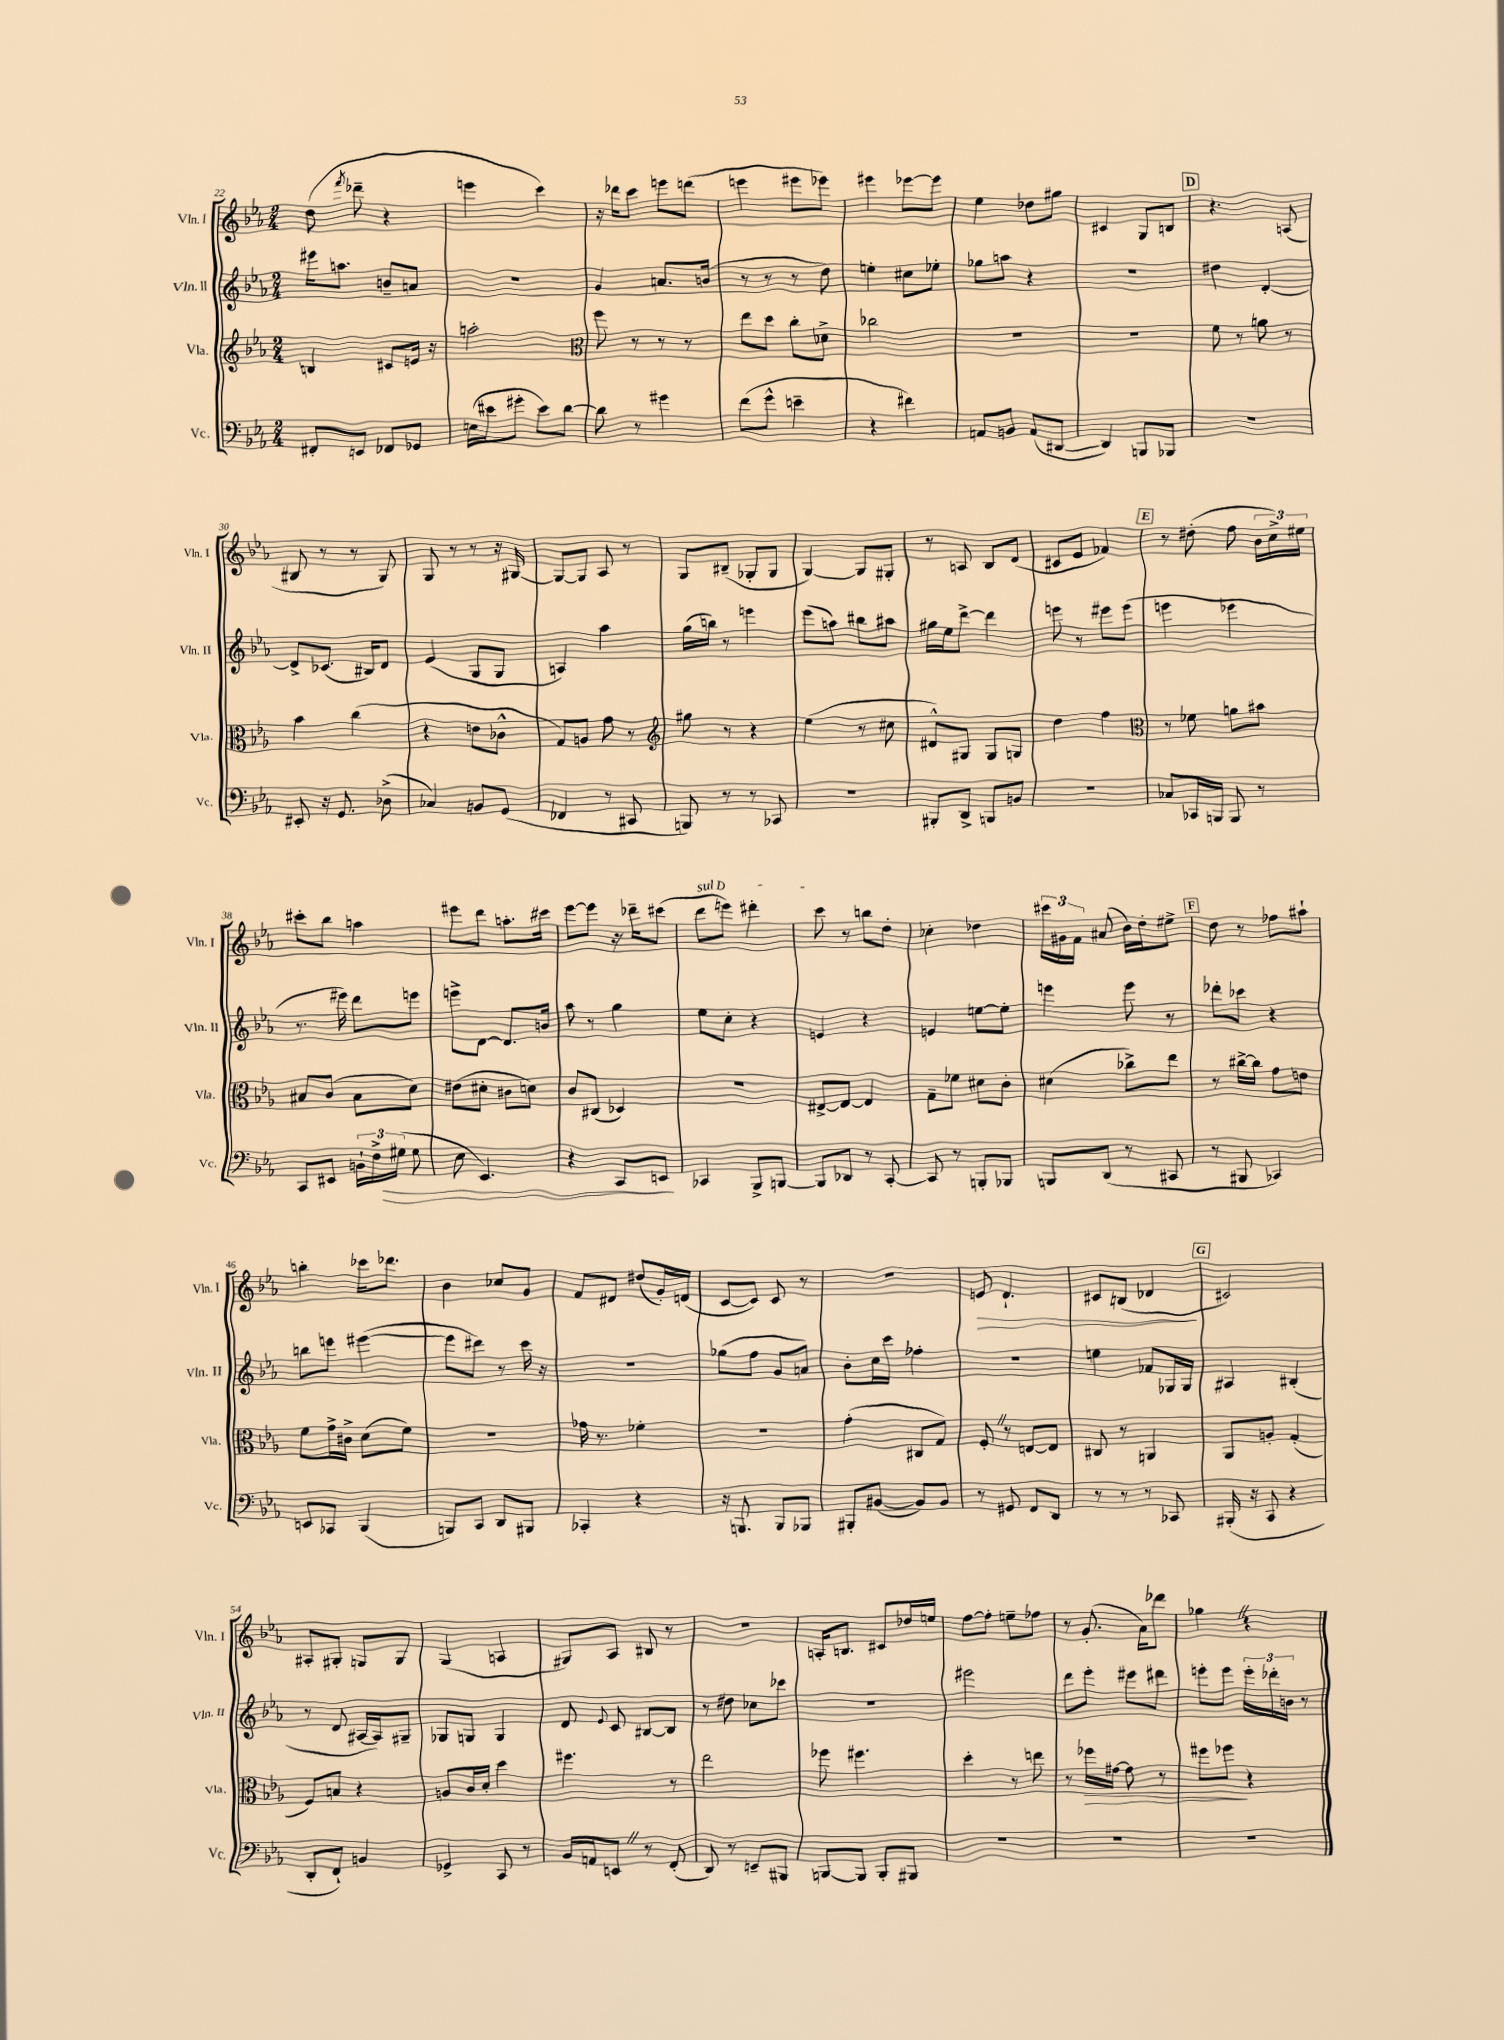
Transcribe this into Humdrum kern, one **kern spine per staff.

**kern	**kern	**kern	**kern
*staff4	*staff3	*staff2	*staff1
*clefF4	*clefG2	*clefG2	*clefG2
*k[b-e-a-]	*k[b-e-a-]	*k[b-e-a-]	*k[b-e-a-]
*M2/4	*M2/4	*M2/4	*M2/4
8FF#'	4B	16eee#	(8dd
.	.	8.aa	.
.	.	.	8qfff
8EE	.	.	8ddd-~
8FF-	8c#	8b~	4r
8GG-	16e	8a	.
.	16r	.	.
=	=	=	=
(16E	2aa'	2r	4eee
16e#	.	.	.
8g#'	.	.	.
8e#)	.	.	4ccc)
[8d	.	.	.
=	=	=	=
*	*clefC3	*	*
8d]	8ff	4g	16r
.	.	.	16ddd-
8r	8r	.	8ccc
4g#	8r	8.a	8eee
.	8r	.	(8ddd
.	.	(16b	.
=	=	=	=
(8f	8ee-	8r	4eee
8g^^	8dd	8r	.
4e~	8cc'	8r	8eee#
.	8d-^	8dd)	8eee-)
=	=	=	=
4r	2cc-	4ee'	4eee#
4f#)	.	8cc#	[8eee-
.	.	8ee-'	8eee-]
=	=	=	=
8AA	2r	8gg-	4ee-
8BB	.	8aa	.
(8AA	.	4r	8dd-
[8DD#	.	.	8gg#
=	=	=	=
4DD#])	2r	2r	4c#
8BBB	.	.	8G
8BBB-	.	.	8B
=	=	=	=
2r	8f	4dd#	4.r
.	8r	.	.
.	8a	[4d'	.
.	8r	.	(8A
=	=	=	=
8EE#'	4b-	8d^]	8B#
16r	.	(8.c-	8r
8.GG	.	.	.
.	(4cc	.	8r
.	.	16B#)	.
(8D-^	.	8d	8G)
=	=	=	=
4C-)	4r	(4e-	8G
.	.	.	8r
8BB	8e	8G	8r
(8GG	8c-^^	8G	16r
.	.	.	[16G#
=	=	=	=
4FF-	8G)	4A)	8G#_
.	8A	.	8G#]
8r	8g	4aa-	8A-
8CC#	8r	.	8r
=	=	=	=
*	*clefG2	*	*
8BBB)	8gg#	(16gg	8G
.	.	16bb)	.
8r	8r	8r	(8B#~
8r	4r	4eee	8G-'
8CC-	.	.	8G-
=	=	=	=
2r	(4ee-	(8eee-	[4G)
.	.	8aa)	.
.	8r	8bb#	8G]
.	8cc#	8aa#	8G#'
=	=	=	=
8BBB#'	8d#^^)	16gg#	8r
.	.	16ee-	.
8DD^	8G#	[8ddd^	8A
8BBB	8G#	4ddd]	8B-
8BB	8G	.	(8d
=	=	=	=
2r	4dd	8eee	8c#
.	.	8r	8e-
.	4ff	8eee#	4f-)
.	.	(8eee#	.
=	=	=	=
*	*clefC3	*	*
8C-	8r	4eee	8r
16CC-	8f-	.	(8dd#'
16BBB	.	.	.
8BBB	8a	4eee-	8ff
8r	8b#	.	24b-
.	.	.	24cc^)
.	.	.	24ee#
=	=	=	=
8CC	8B#	8.r	8ccc#'
8EE#	(8c	.	8bb-
.	.	16eee#)	.
24BB`	8B#	8ddd	4aa
24F^	.	.	.
(24G#	.	.	.
8G#	8d)	8eee	.
=	=	=	=
8E-	(8e#	8eee^	8eee#
4.EE-)	8d#'	[8d	8ddd
.	8c#	8.d]	8.aa'
.	8d)	.	.
.	.	16b	16ccc#
=	=	=	=
4r	8c	8aa-	[8eee-
.	(8C#	8r	8eee-]
8CC	4D-)	4gg	16r
.	.	.	16ddd-~
8EE	.	.	(8ccc#
=	=	=	=
4CC-	2r	8ee-	8ddd
.	.	8cc'	8eee)
8BBB-^	.	4r	4ddd#'
[8BBB	.	.	.
=	=	=	=
8BBB]	[8E#^	4e	8ccc
8DD-	8E#_	.	8r
8r	4E#]	4r	8bb
[8CC'	.	.	8dd'
=	=	=	=
8CC]	8G~	4e	4cc-'
8r	8f-	.	.
8BBB'	8d#	[8ee	4dd-
8BBB-	8c'	8ee']	.
=	=	=	=
8BBB	(4d#	4eee	24ccc#
.	.	.	24g#
.	.	.	24f
(8DD	.	.	(8a#
8r	8cc-^)	8eee	16b-)
.	.	.	16dd'
8CC#	8ee-	8r	8ee#^
=	=	=	=
8r	8r	8ddd-'	8dd
8BBB#	[16cc#^	8ccc-	8r
.	16cc#]	.	.
4CC-)	8g	4r	8ff-
.	8e	.	8aa#`
=	=	=	=
8EE	8f	8bb	4bb'
8CC-	16g^	8eee	.
.	16c#^	.	.
(4BBB-	(8d	([4eee#	16ccc-
.	.	.	8.ddd-
.	8f)	.	.
=	=	=	=
8BBB)	2r	8eee#]	4b-
8CC	.	8ddd#)	.
8DD	.	8r	8cc-
8BBB#	.	16ccc	8g
.	.	16r	.
=	=	=	=
4CC-'	16g-	2r	8f
.	8.r	.	.
.	.	.	8d#
4r	4f-'	.	(8dd#
.	.	.	16g')
.	.	.	(16d
=	=	=	=
16r	2r	(8gg-	[8c
8.BBB	.	.	.
.	.	8ff	8c])
8BBB	.	8g	8c
8BBB-	.	8a)	8r
=	=	=	=
8BBB#'	(4g'	8b-'	2r
([8BB#	.	16cc	.
.	.	16ccc	.
8BB#])	8C#	4ff-'	.
8BB#	8G)	.	.
=	=	=	=
8r	8F'	2r	8e
8GG#	8r	.	4.d`
8FF	[8E	.	.
8DD	8E]	.	.
=	=	=	=
8r	8C#	4ee	8c#
8r	8r	.	(8B
8r	4AA	8f-	4d-
8CC-	.	16G-	.
.	.	16G-	.
=	=	=	=
(16BBB#'	8AA-	4A#	2c#)
16r	.	.	.
8CC	8A'	.	.
4r	(4G'	(4B#'	.
=	=	=	=
8DD'	8F)	8r	8A#'
8FF`)	8B	8d	8G#'
4BB	4r	[16A#	8G
.	.	16A#])	.
.	.	8G#~	8G
=	=	=	=
4GG-^	8A	8G-	(4G
.	16c	8G	.
.	16d'	.	.
8CC	4dd	4G	4A
8r	.	.	.
=	=	=	=
16BB-	4.ff#	8d	8G#)
16AA	.	.	.
.	.	8qqe-	.
8EE	.	8c	8A-
8r	.	[8B#	8B#
(8FF'	8r	8B#]	8r
=	=	=	=
8DD)	2ee-	8r	2r
8r	.	8dd#	.
8EE~	.	8cc-	.
8BBB#	.	8ccc-	.
=	=	=	=
[8BBB	8ff-	2r	16A'
.	.	.	8.B
8BBB]	4.ff#	.	.
8BBB'	.	.	8c#
8BBB#	.	.	16dd-
.	.	.	16ee
=	=	=	=
2r	4dd'	2eee#	[8ff
.	.	.	8ff']
.	8r	.	8ee~
.	8ee	.	8ff-
=	=	=	=
2r	8r	8ddd	8r
.	16ff-	8eee-'	(8.g'
.	[16g#	.	.
.	8g#]	8eee#	.
.	.	.	16a-)
.	8r	8ddd#	8ddd-
=	=	=	=
2r	8ff#	8eee'	4gg-
.	8ff-	8eee	.
.	4r	24eee'	4r
.	.	24ddd-'	.
.	.	24b	.
.	.	8r	.
==	==	==	==
*-	*-	*-	*-
